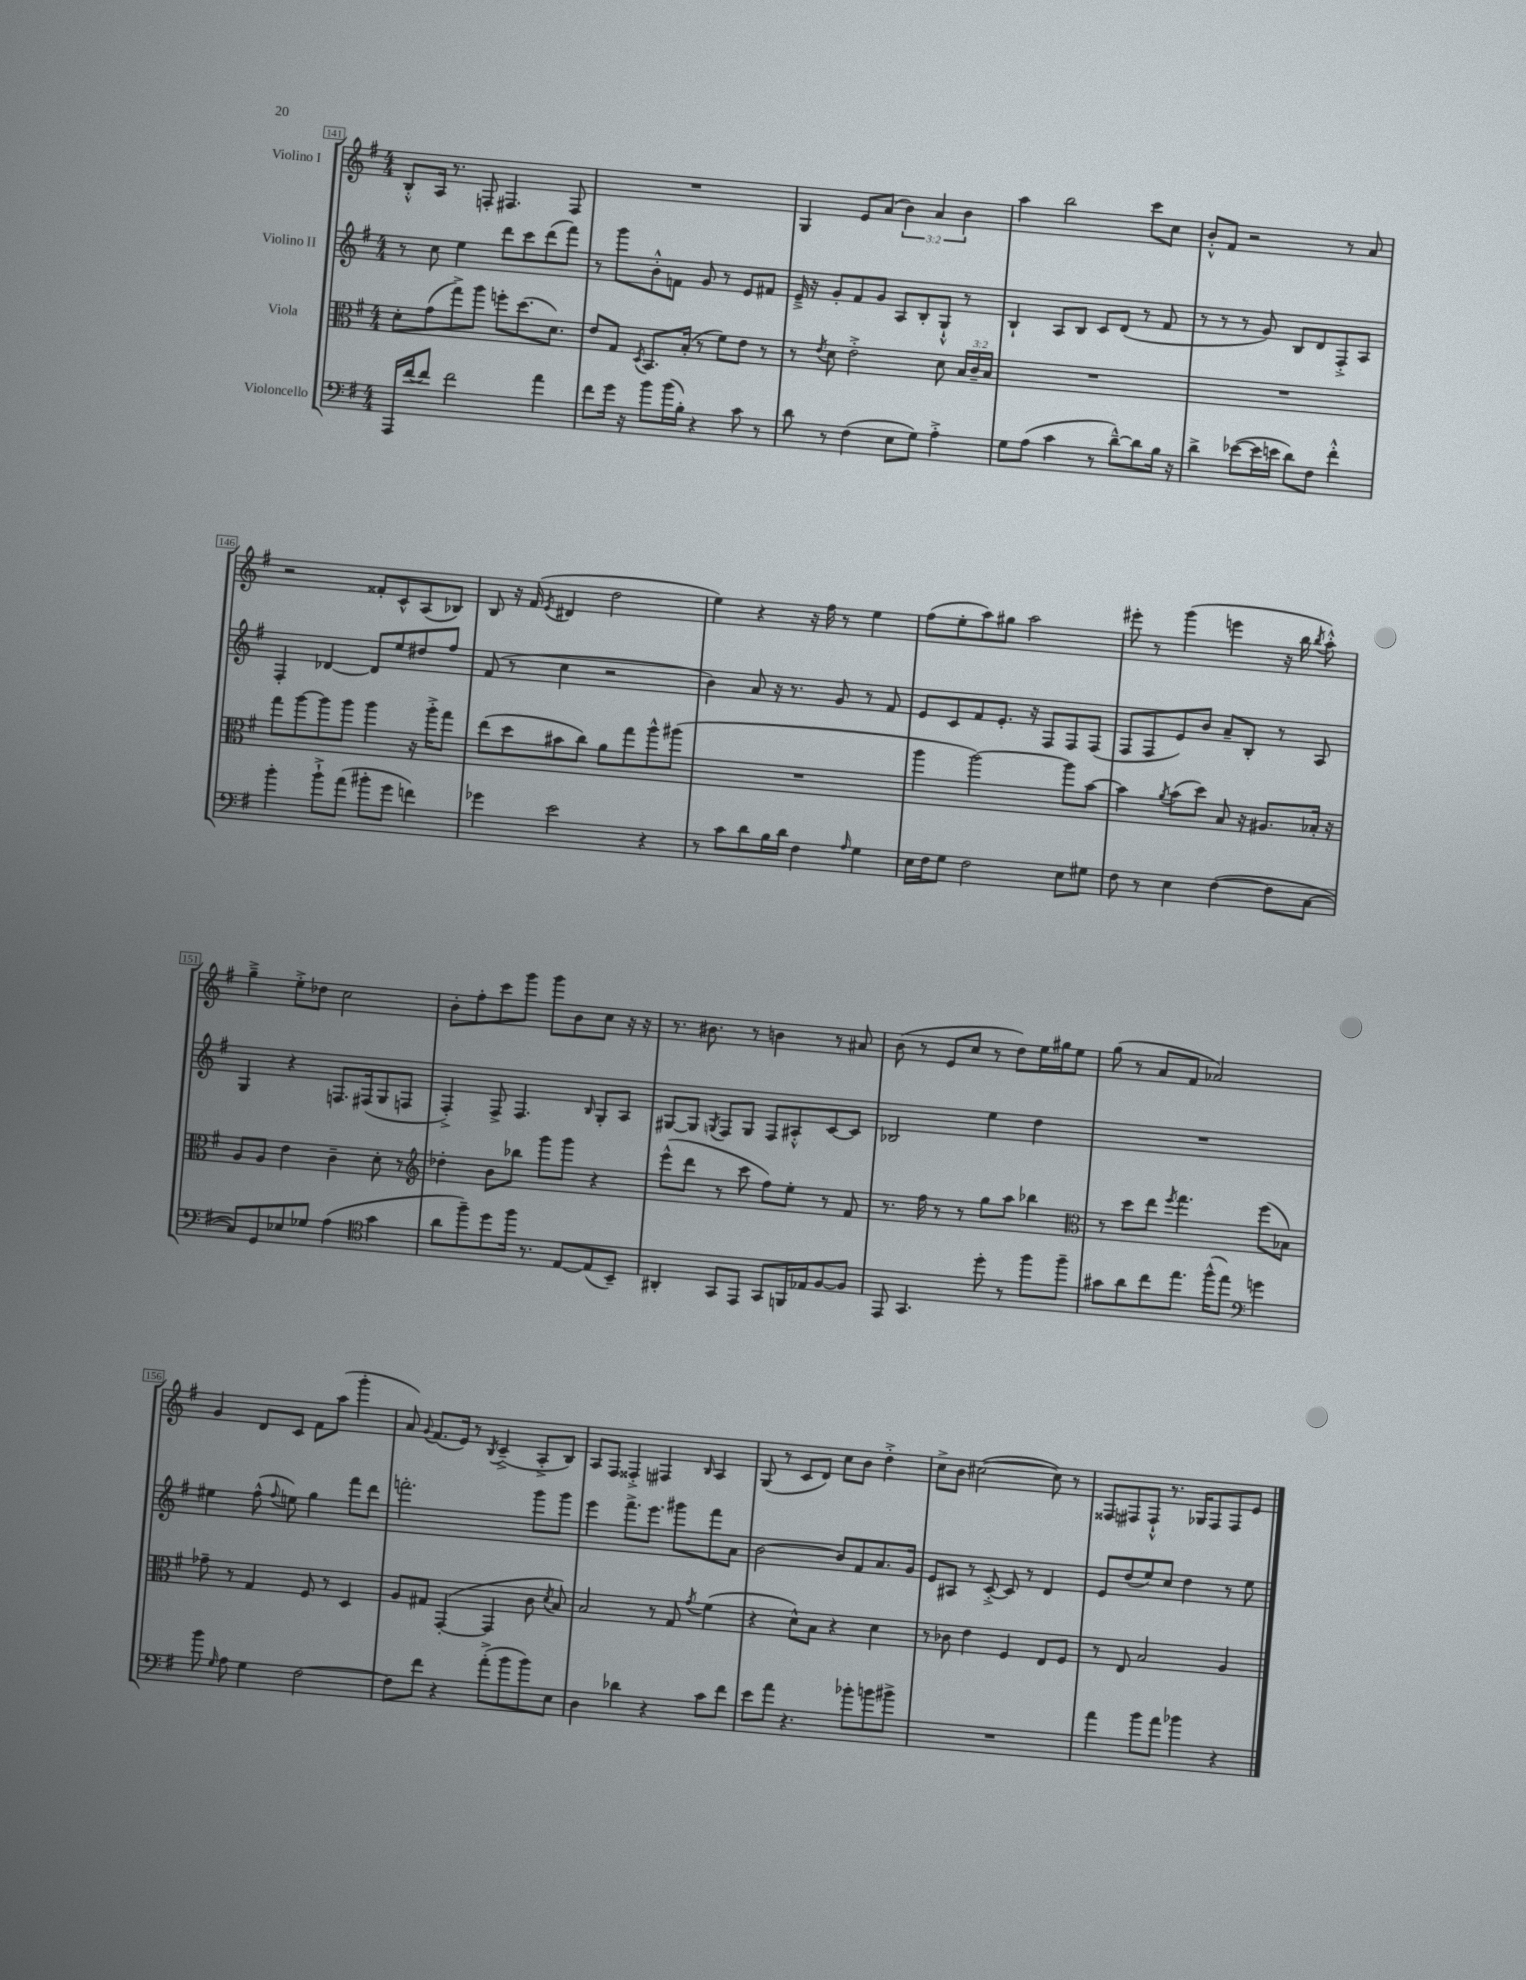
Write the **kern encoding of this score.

**kern	**kern	**kern	**kern
*staff4	*staff3	*staff2	*staff1
*clefF4	*clefC3	*clefG2	*clefG2
*k[f#]	*k[f#]	*k[f#]	*k[f#]
*M4/4	*M4/4	*M4/4	*M4/4
16AAA/LL	8d'\L	8r	8B'^^/L
[16f#/J	.	.	.
8f#/]J	(8g\	8cc\	16A/Jk
.	.	.	8.r
2f#\	8gg^\)	4ee\	.
.	8aa\J	.	8F'/
.	8ff'\L	8ddd\L	4.F#/
.	(8.dd\	8ccc\	.
4a\	.	(8ddd\	.
.	8.d\J)	.	.
.	.	8fff#\J)	8F#/
=	=	=	=
8f#\L	8e/L	8r	1r
16g\Jk	8G/J	8ggg\L	.
16r	.	.	.
.	8qD/	.	.
8b\L	8.BB/L	8b'^^\	.
(16b\L	.	8f\J	.
16B'\JJ)	(16B'/Jk	.	.
4r	8r	8g/	.
.	8f#\L)	8r	.
8c\	8e\J	8e/L	.
8r	8r	8f#/J	.
=	=	=	=
8d\	8r	16e~^/	4G/
.	.	16r	.
.	8qe/	.	.
8r	8d\	8g'/L	.
(4F#\	2e'^\	8f#/	8e/L
.	.	8g/J	(8a/J
8E\L	.	8A/L	6b\)
8G\J)	.	8B'/	.
.	.	.	6a/
4A'^\	8d\	8G`^^/J	.
.	.	.	6b\
.	24B/LL	8r	.
.	24c~/	.	.
.	24B/JJ	.	.
=	=	=	=
8G\L	1r	4B`/	4aa\
(8A\J	.	.	.
4c\	.	8A/L	2bb\
.	.	8B/J	.
8r	.	8c/L	.
[8d~^^\L)	.	(8d/J	.
8d\]	.	8r	8ccc\L
16B\Jk	.	8f#/	8cc\J
16r	.	.	.
=	=	=	=
4d^\	1r	8r	8b'^^/L
.	.	8r	8f#/J
([8e-\L	.	8r	2r
16e-\]L	.	8g/)	.
16e\JJ	.	.	.
8d\L)	.	8B/L	.
8F#\J	.	8d/	.
4f#'^^\	.	8F#'^/	8r
.	.	8A/J	8a/
=	=	=	=
4b'\	8gg\L	4F#'/	2r
.	[8aa\	.	.
8b`^\L	8aa\]	[4d-/	.
(8a\J	8aa\J	.	.
8b#'\L	4aa\	8d-/]L	8f##'/L
8g\J	.	8ee/	8c^^/
4f\)	16r	8dd#/	(8A/
.	16aa'^\LK	.	.
.	8gg\J	8ff#/J	8B-/J)
=	=	=	=
4g-\	(8ee\L	(8f#/	8B/
.	8dd\	8r	16r
.	.	.	(16f#/
.	.	.	8qe/
2e\	8b#\	4cc\	4d#/
.	8cc\J)	.	.
.	8a\L	2r	2dd\
.	8gg\	.	.
4r	8aa^^\	.	.
.	(8aa#\J	.	.
=	=	=	=
8r	1r	4b\)	4ee\)
8c\L	.	.	.
8d\	.	8a/	4r
16B\L	.	16r	.
16d\JJ	.	8.r	.
4F#\	.	.	16r
.	.	.	16ff#\
.	.	8g/	8r
16qqA/	.	.	.
4G\	.	8r	4ee\
.	.	8f#/	.
=	=	=	=
16E\LL	4aa\	8e/L	(8ff#\L
16F#\J	.	.	.
8G\J	.	8c/	8ee'\
2F#\	[2aa\)	8f#/	8aa\)
.	.	8.e'/J	8gg#\J
.	.	.	2aa\
.	.	16r	.
.	.	8F#/L	.
8E\L	8aa\]L	8F#/	.
8G#\J	[8b\J	(8F#/J	.
=	=	=	=
8F#\	4b\]	8F#/L	8eee#'\
8r	.	8F#/	8r
.	8qa/	.	.
4E\	(8b\L	8e/)	(4ggg\
.	8dd\J)	8b/J	.
([4F#\	8B/	8a~/L	4eee\
.	16r	8B'/J	.
.	8.A#/L	.	.
8F#\]L	.	8r	16r
.	.	.	16bb\
.	.	.	8qbb/
[8C\J	16B-'/Jk	8A/	8aa'^^\)
.	16r	.	.
=	=	=	=
8C/]L)	8A/L	4G/	4gg~^\
8GG/	8A/J	.	.
8E-/	4e\	4r	8ee'^\L
8G-/J	.	.	8dd-\J
(4A\	4c~\	8.F/L	2cc\
.	.	(16F#/k	.
*clefC4	*	*	*
4g\	8d'\	8G/	.
.	8r	8F/J	.
=	=	=	=
*	*clefG2	*	*
8a\L	4dd-'\	4F#'^/)	8b'\L
8ff#~\)	.	.	8ff#'\
8dd\	8b\L	8F#^/	8ccc\
16ff#\Jk	8bb-\J	4.F#/	8ggg\J
8.r	.	.	.
.	8ggg\L	.	8ggg\L
[8E/L	8ggg\J	.	8b\
.	.	16qqB/	.
(8E/]	4r	8G'/L	8cc\J
8BB~/J)	.	8A/J	16r
.	.	.	16r
=	=	=	=
4AA#'/	(8eee^^\L	[8G#/L	8.r
.	8ddd\J	8G#/]J	.
.	.	.	8.b#\
.	.	8qG/	.
8GG/L	8r	8F#/L	.
8EE/J	8ccc\	8G/J	8r
8GG/L	8ff#\L)	8F#/L	4b\
16FF/L	8ee'\J	8A#'^^/	.
16E-/J	.	.	.
[8F#/	8r	[8c/	8r
8F#/]J	8f#/	8c/]J	8a#/
=	=	=	=
8EE/	8.r	2B-/	(8b\
4.GG/	.	.	8r
.	16ff#\	.	.
.	8r	.	8e/L
.	8r	.	8cc/J
8dd'\	8gg\L	4ee\	8r
8r	8aa\J	.	8dd\L)
8ff#\L	4bb-\	4dd\	16ee\L
.	.	.	16gg#\J
8ff#~\J	.	.	8ee\J
=	=	=	=
*	*clefC3	*	*
8g#\L	8r	1r	(8gg\
8a\	8dd\L	.	8r
8cc\	8ee\J	.	8a/L
.	8qff#/	.	.
8.ee\J	4.gg\	.	8f#/J
.	.	.	2a-/)
(16ff#^^\LK	.	.	.
8ee\J)	.	.	.
*clefF4	*	*	*
4g\	(8ff#\L	.	.
.	8B-\J)	.	.
=	=	=	=
8b\	8g-~\	4ee#\	4g/
16qqG/	.	.	.
8A\	8r	.	.
4G\	4G/	(8ff#^^\	8d/L
.	.	8qqff#/	.
.	.	8ee\)	8c/J
[2F#\	8F#/	4gg\	8f#\L
.	8r	.	(8aa\J
.	4D/	8fff#\L	4ggg'\
.	.	8ddd\J	.
=	=	=	=
8F#\]L	8A/L	2.fff'\	8a/)
.	.	.	8qqg/
8f#\J	8G#/J	.	(8.f#/L
4r	([4GG'/	.	.
.	.	.	16e/Jk)
.	.	.	8r
.	.	.	8qB/
(8a'^\L	4GG/]	.	(4c~^/
8b\	.	.	.
8b\)	8c\	8ggg\L	8A'^/L
.	8qd/	.	.
8E\J	8B/)	8ggg\J	8B/J)
=	=	=	=
4D\	2B/	4eee\	8A/L
.	.	.	8F#/J
4d-\	.	8.fff#^\L	4F##'^/
.	.	8.eee\J	.
4r	8r	.	4F#/
.	8G/	8ggg#\L	.
.	8qg/	.	16qqB/
8c\L	(4f#\	8fff#\	4A/
8f#\J	.	8a\J	.
=	=	=	=
8e\L	4r	[2b\	(8G/
8a\J	.	.	8r
4.r	8d^^\L)	.	8c/L
.	8B\J	.	8d/J)
.	4r	8b/]L	8cc\L
8b-'\L	.	8f#/	8b\J
8b\	4d\	8.a/	4dd'^\
8b#^\J	.	.	.
.	.	16g/Jk	.
=	=	=	=
1r	8r	8e/L	8cc^\L
.	8c-\	8A#/J	8b\J
.	4e\	8r	([2cc#\
.	.	[8c'^/	.
.	4F#/	8c/]	.
.	.	8r	.
.	8E/L	4d/	8cc#\])
.	8F#/J	.	8r
=	=	=	=
4a\	8r	8e/L	8F##/L
.	8E/	(8dd/	8F#/
8b\L	2B/	8ee/)	8F#`^^/J
8a\J	.	8cc/J	8.r
4b-\	.	4dd\	.
.	.	.	16G-/LK
.	.	.	8F#/
4r	4A/	8r	8F#/
.	.	8ee\	8e/J
==	==	==	==
*-	*-	*-	*-
